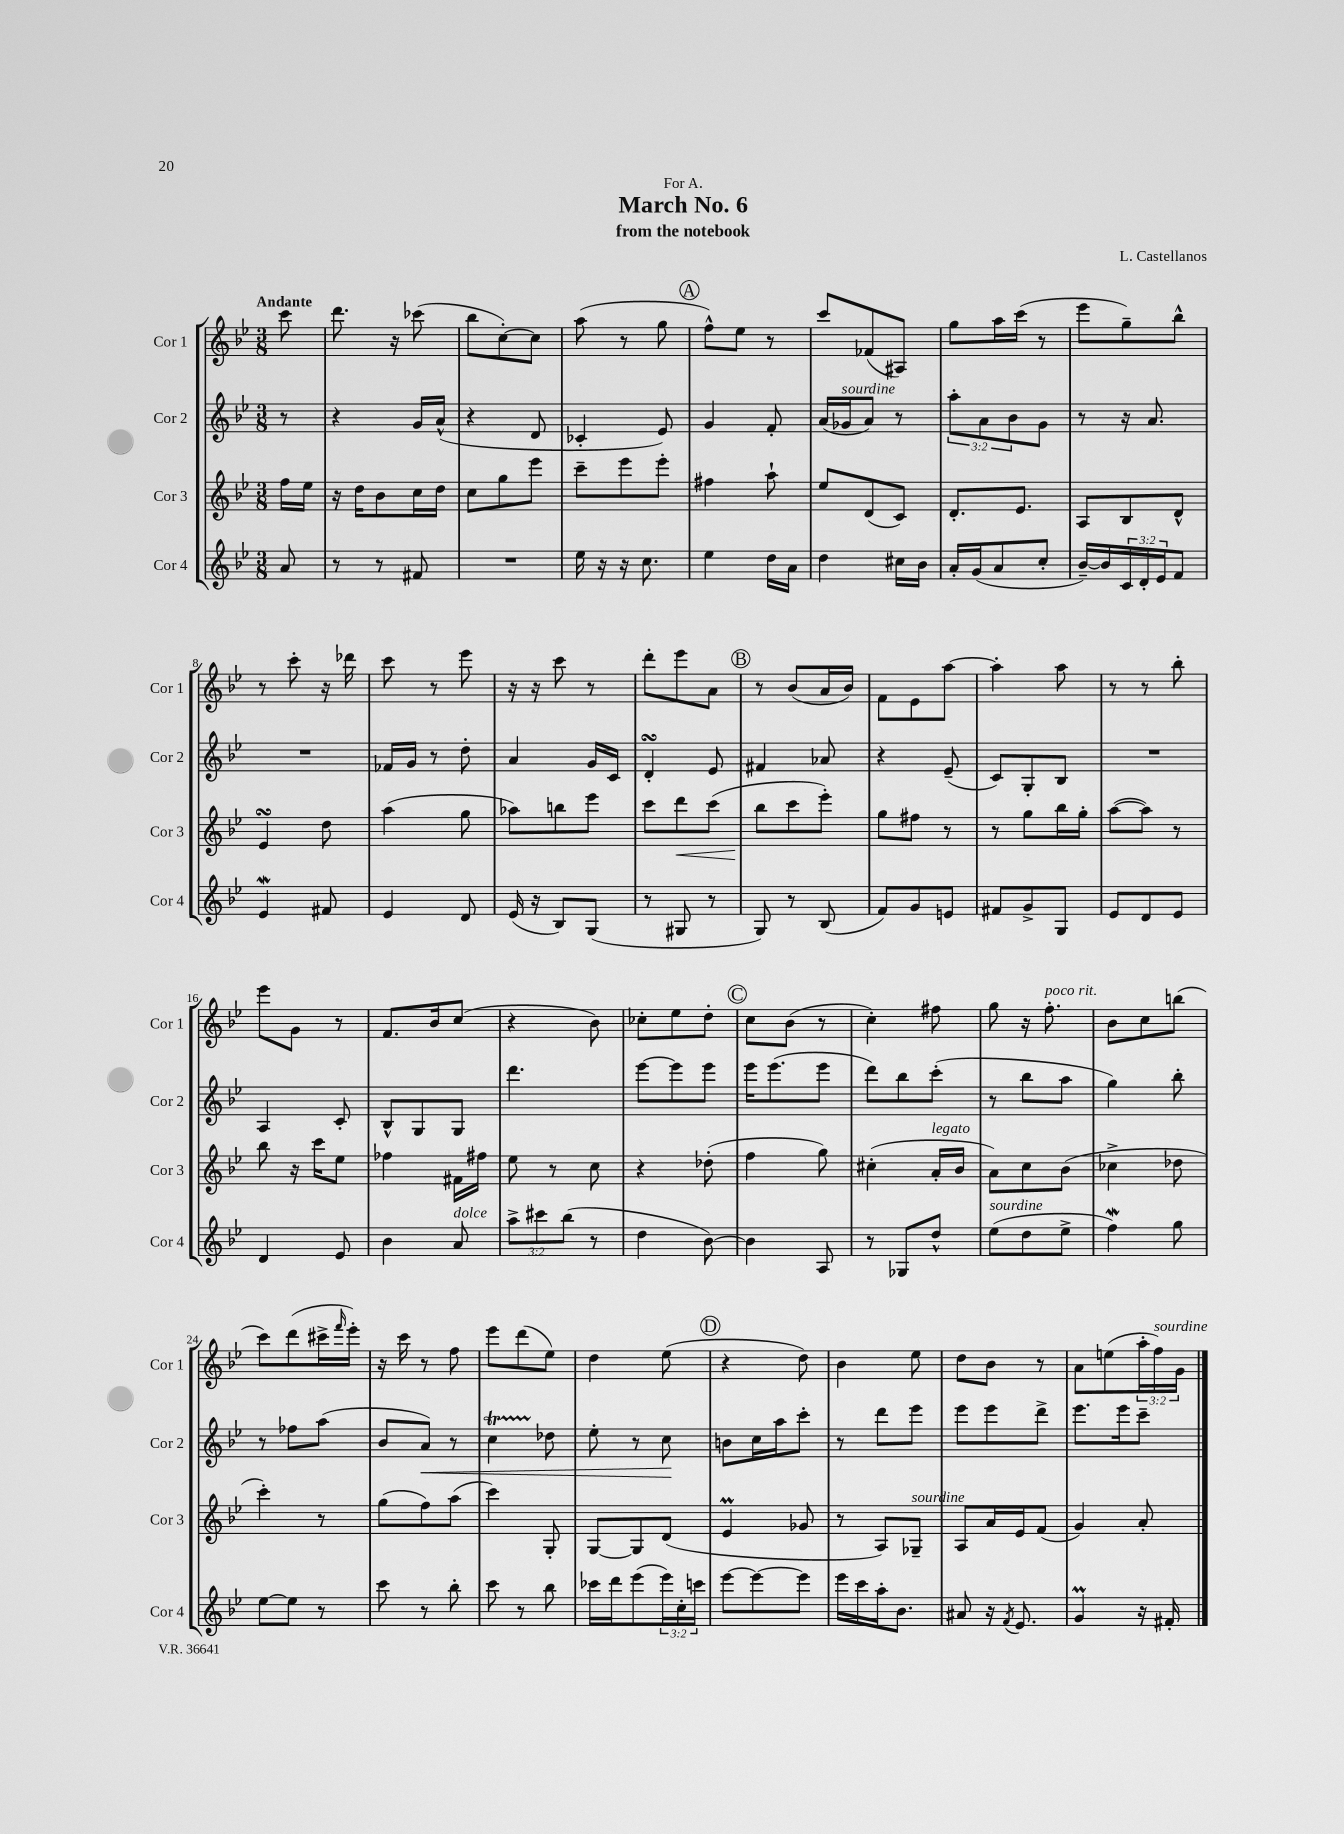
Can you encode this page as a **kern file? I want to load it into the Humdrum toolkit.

**kern	**kern	**dynam	**kern	**dynam	**kern
*part4	*part3	*part3	*part2	*part2	*part1
*staff4	*staff3	*staff3	*staff2	*staff2	*staff1
*I"Cor 4	*I"Cor 3	*	*I"Cor 2	*	*I"Cor 1
*I'Cor 4	*I'Cor 3	*	*I'Cor 2	*	*I'Cor 1
*clefG2	*clefG2	*	*clefG2	*	*clefG2
*k[b-e-]	*k[b-e-]	*	*k[b-e-]	*	*k[b-e-]
*M3/8	*M3/8	*	*M3/8	*	*M3/8
=	=	=	=	=	=
!	!	!	!	!	!LO:TX:a:B:t=Andante
8a/	16ff\LL	.	8r	.	8ccc\
.	16ee-\JJ	.	.	.	.
=1	=1	=1	=1	=1	=1
8r	16r	.	4r	.	8.ddd\
.	16dd\KL	.	.	.	.
8r	8b-\	.	.	.	.
.	.	.	.	.	16r
8f#X/	16cc\L	.	16g/LL	.	(8ccc-X\
.	16dd\JJ	.	(16a^^/JJ	.	.
=2	=2	=2	=2	=2	=2
4.r	8cc\L	.	4r	.	8bb-\L
.	8gg\	.	.	.	[8cc'\)
.	8eee-\J	.	8d/	.	8cc\J]
=3	=3	=3	=3	=3	=3
16ee-\	8ccc~\L	.	4c-X'/	.	(8aa\
16r	.	.	.	.	.
16r	8eee-\	.	.	.	8r
8.cc\	.	.	.	.	.
.	8eee-'\J	.	8e-/)	.	8gg\
!!LO:REH:place=s1:t=A
=4	=4	=4	=4	=4	=4
4ee-\	4ff#X\	.	4g/	.	8ff^^\L)
.	.	.	.	.	8ee-\J
16dd\LL	8aa`\	.	8f'/	.	8r
16a\JJ	.	.	.	.	.
=5	=5	=5	=5	=5	=5
4dd\	8ee-/L	.	(16a/LL	.	8ccc/L
!	!	!	!LO:TX:a:i:t=sourdine	!	!
.	.	.	16g-X/J	.	.
.	(8d/	.	8a/J)	.	(8f-X/
16cc#X\LL	8c/J)	.	8r	.	8A#X/J)
16b-\JJ	.	.	.	.	.
=6	=6	=6	=6	=6	=6
16a'/LL	8.d'/L	.	12aa'\L	.	8gg\L
(16g/J	.	.	.	.	.
.	.	.	12a\	.	.
8a/	.	.	.	.	16aa\L
.	.	.	12b-\	.	.
.	8.e-/J	.	.	.	(16ccc\JJ
8cc'/J	.	.	8g\J	.	8r
=7	=7	=7	=7	=7	=7
[16b-~/LL)	8A/L	.	8r	.	8eee-\L
16b-/]	.	.	.	.	.
24c/	8B-/	.	16r	.	8gg~\)
24d'/	.	.	.	.	.
.	.	.	8.a/	.	.
24e-/J	.	.	.	.	.
8f/J	8d^^/J	.	.	.	8bb-^^\J
!!LO:LB:g=z
=8	=8	=8	=8	=8	=8
4e-w/	4e-sSSs/	.	4.r	.	8r
.	.	.	.	.	8ccc'\
8f#X/	8dd\	.	.	.	16r
.	.	.	.	.	16ddd-X\
=9	=9	=9	=9	=9	=9
4e-/	(4aa\	.	16f-X/LL	.	8ccc\
.	.	.	16g/JJ	.	.
.	.	.	8r	.	8r
8d/	8gg\	.	8dd'\	.	8eee-\
=10	=10	=10	=10	=10	=10
(16e-/	8aa-X\L)	.	4a/	.	16r
16r	.	.	.	.	16r
8B-/L)	8bbn\	.	.	.	8ccc\
(8G/J	8eee-\J	.	16g/LL	.	8r
.	.	.	16c/JJ	.	.
=11	=11	=11	=11	=11	=11
8r	8ccc\L	.	4dsSsS'/	.	8ddd'\L
!	!	!LO:HP:b	!	!	!
8G#X/	8ddd\	<	.	.	8eee-\
8r	(8ccc\J	.	8e-/	.	8a\J
!!LO:REH:place=s1:t=B
=12	=12	=12	=12	=12	=12
8G/)	8bb-\L	.	4f#X/	.	8r
8r	8ccc\	[	.	.	(8b-/L
(8B-/	8eee-'\J)	.	8a-X/	.	16a/L
.	.	.	.	.	16b-/JJ)
=13	=13	=13	=13	=13	=13
8f/L)	8gg\L	.	4r	.	8f\L
8g/	8ff#X\J	.	.	.	8e-\
8en/J	8r	.	(8e-~/	.	[8aa\J
=14	=14	=14	=14	=14	=14
8f#X/L	8r	.	8c/L)	.	4aa'\]
8g^/	8gg\L	.	8G'/	.	.
8G/J	16bb-\L	.	8B-/J	.	8aa\
.	16gg'\JJ	.	.	.	.
=15	=15	=15	=15	=15	=15
8e-/L	([8aa\L	.	4.r	.	8r
8d/	8aa\J])	.	.	.	8r
8e-/J	8r	.	.	.	8bb-'\
!!LO:LB:g=z
=16	=16	=16	=16	=16	=16
4d/	8bb-\	.	4A/	.	8eee-\L
.	16r	.	.	.	8g\J
.	16ccc\KL	.	.	.	.
8e-/	8ee-\J	.	8c'/	.	8r
=17	=17	=17	=17	=17	=17
4b-\	4ff-X\	.	8B-^^/L	.	8.f/L
.	.	.	8G/	.	.
.	.	.	.	.	16b-/k
!LO:TX:a:i:t=dolce	!	!	!	!	!
8a/	16f#X\LL	.	8G/J	.	(8cc/J
.	16ff#X\JJ	.	.	.	.
=18	=18	=18	=18	=18	=18
12aa^\L	8ee-\	.	4.ddd\	.	4r
12ccc#X\	.	.	.	.	.
.	8r	.	.	.	.
(12bb-\J	.	.	.	.	.
8r	8cc\	.	.	.	8b-\)
=19	=19	=19	=19	=19	=19
4dd\	4r	.	[8eee-\L	.	8cc-X'\L
.	.	.	8eee-\]	.	8ee-\
[8b-\)	(8dd-X'\	.	8eee-\J	.	8dd'\J
!!LO:REH:place=s1:t=C
=20	=20	=20	=20	=20	=20
4b-\]	4ff\	.	16eee-\KL	.	8cc\L
.	.	.	(8.eee-\	.	.
.	.	.	.	.	(8b-\J
8A/	8gg\)	.	8eee-\J	.	8r
=21	=21	=21	=21	=21	=21
8r	(4cc#X'\	.	8ddd\L)	.	4cc'\)
8G-X/L	.	.	8bb-\	.	.
!	!LO:TX:a:i:t=legato	!	!	!	!
8dd^^/J	16a'/LL	.	(8ccc'\J	.	8ff#X\
.	16b-/JJ	.	.	.	.
=22	=22	=22	=22	=22	=22
!LO:TX:a:i:t=sourdine	!	!	!	!	!
(8ee-\L	8a\L)	.	8r	.	8gg\
8dd\	8cc\	.	8bb-\L	.	16r
!	!	!	!	!	!LO:TX:a:i:t=poco rit.
.	.	.	.	.	8.ff'\
8ee-^\J	(8b-\J	.	8aa\J	.	.
=23	=23	=23	=23	=23	=23
4ffW\)	4cc-X^\	.	4gg\)	.	8b-\L
.	.	.	.	.	8cc\
8gg\	8dd-X\	.	8bb-'\	.	(8bbn\J
!!LO:LB:g=z
=24	=24	=24	=24	=24	=24
[8ee-\L	4ccc'\)	.	8r	.	8ccc\L)
8ee-\J]	.	.	8ff-X\L	.	(8ddd\
8r	8r	.	(8aa\J	.	16ccc#X^\L
.	.	.	.	.	16qqfff/
.	.	.	.	.	16eee-'\JJ)
=25	=25	=25	=25	=25	=25
8ccc\	(8gg\L	.	8b-/L	.	16r
.	.	.	.	.	16ccc\
!	!	!	!	!LO:HP:b	!
8r	8ff\)	.	8a/J)	<	8r
8bb-'\	(8aa\J	.	8r	.	8ff\
=26	=26	=26	=26	=26	=26
8ccc\	4ccc\)	.	4ccT\	.	8eee-\L
8r	.	.	.	.	(8ddd\
8bb-\	8G'/	.	8dd-X\	.	8ee-\J)
=27	=27	=27	=27	=27	=27
16ccc-X\LL	[8G/L	.	8ee-'\	.	4dd\
16ddd\J	.	.	.	.	.
(8eee-\	8G/]	.	8r	.	.
24eee-\L)	(8d/J	.	8cc\	.	(8ee-\
24cc'\	.	.	.	.	.
24cccn\JJ	.	.	.	.	.
.	.	.	.	[	.
!!LO:REH:place=s1:t=D
=28	=28	=28	=28	=28	=28
[8eee-\L	4e-M/	.	8bn\L	.	4r
8eee-\_	.	.	16cc\L	.	.
.	.	.	16aa\J	.	.
8eee-\J]	8g-X/	.	8ccc'\J	.	8dd\)
=29	=29	=29	=29	=29	=29
16eee-\LL	8r	.	8r	.	4b-\
16ccc\	.	.	.	.	.
16aa'\J	8A/L)	.	8ddd\L	.	.
8.b-\J	.	.	.	.	.
!	!LO:TX:a:i:t=sourdine	!	!	!	!
.	8G-X~/J	.	8eee-\J	.	8ee-\
=30	=30	=30	=30	=30	=30
8a#X/	8A/L	.	8eee-\L	.	8dd\L
16r	16a/L	.	8eee-\	.	8b-\J
8qf/	.	.	.	.	.
8.e-/	16e-/J	.	.	.	.
.	(8f/J	.	8ddd^\J	.	8r
=31	=31	=31	=31	=31	=31
4gM/	4g/)	.	8.eee-\L	.	8a\L
.	.	.	.	.	(8een\
.	.	.	16eee-\k	.	.
16r	8a'/	.	8ccc~\J	.	24aa'\L
!	!	!	!	!	!LO:TX:a:i:t=sourdine
.	.	.	.	.	24ff\)
16f#X'/	.	.	.	.	.
.	.	.	.	.	24g\JJ
==	==	==	==	==	==
*-	*-	*-	*-	*-	*-
